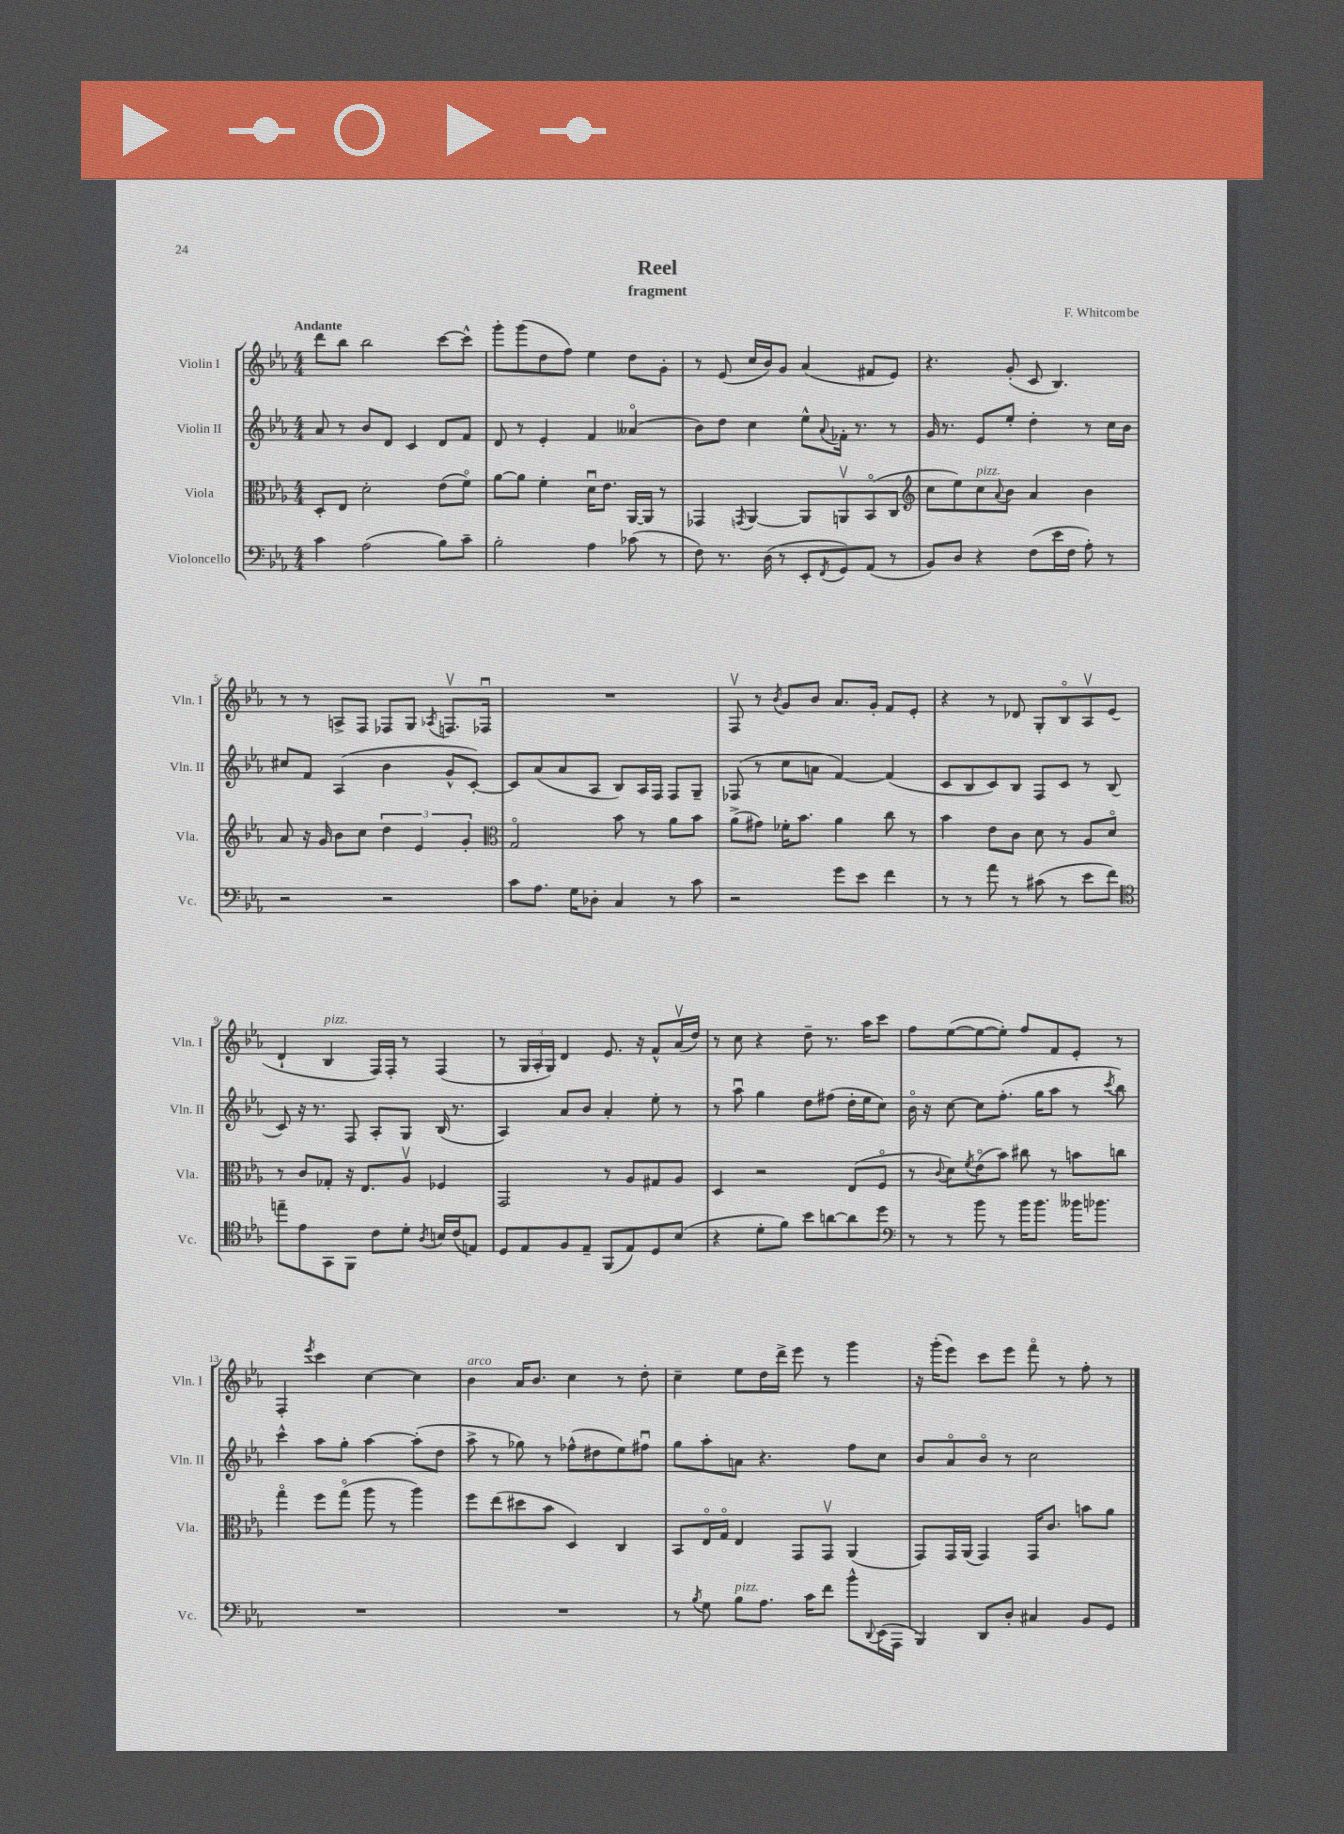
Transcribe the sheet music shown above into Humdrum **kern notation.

**kern	**kern	**kern	**kern
*staff4	*staff3	*staff2	*staff1
*clefF4	*clefC3	*clefG2	*clefG2
*k[b-e-a-]	*k[b-e-a-]	*k[b-e-a-]	*k[b-e-a-]
*M4/4	*M4/4	*M4/4	*M4/4
4c	8D'	8a-	8ddd
.	8E-	8r	8bb-
(2A-	2d'	8b-	2bb-
.	.	8d	.
.	.	4c	.
8B-)	(8e-	8d	[8ccc
8c~	8fo)	8f	8ccc^^]
=	=	=	=
2B-'	[8a-	8d	8ggg'
.	8a-]	8r	(8ggg
.	4f'	4e-'	8dd
.	.	.	8ff)
4A-	16du	4f	4ee-
.	8.e-	.	.
(8c-	[16AA-	(4a--o	8dd
.	16AA-]	.	.
8r	8r	.	8g'
=	=	=	=
8F)	4GG-	8b-)	8r
8.r	.	8dd	(8e-
.	8qGG	.	.
.	[4AA-	4cc	16cc
(16D	.	.	16b-)
8r	.	.	8g
8EE-'	8AA-]	8ee-^^	(4a-
8qFF	.	8qqa-	.
8GG)	8AAv	16f-'	.
.	.	8.r	.
(8AA-	(8BB-o	.	8f#
8r	8C	8r	8e-)
=	=	=	=
*	*clefG2	*	*
8BB-)	8cc	16g	4.r
.	.	8.r	.
8D	8ee-)	.	.
4r	8cc	8e-	.
.	8qqa-	.	.
.	8b-	8ee-'	(8g'
(8F	4a-	4dd'	8c
16e-	.	.	4.B-)
16F	.	.	.
8A-')	4b-	8r	.
8r	.	16cc	.
.	.	16b-	.
=	=	=	=
2r	8a-	8cc#	8r
.	16r	8f	8r
.	16g	.	.
.	8b-	(4A-	8A^
.	8cc	.	8F
2r	6dd	4b-	8F-
.	.	.	8G
.	6e-	.	.
.	.	.	8qA-
.	.	8g^^	8.Fv
.	6g'	.	.
.	.	[8c')	.
.	.	.	16F-u
=	=	=	=
*	*clefC3	*	*
8c	2Go	8c]	1r
8.A-	.	(8a-	.
.	.	8a-	.
16G	.	.	.
8D-'	.	8A-	.
4C	8b-	8B-)	.
.	8r	16A-	.
.	.	16F	.
8r	8a-	8F	.
8c	8b-	8G~	.
=	=	=	=
2r	(8a-^	(8F-	8Fv
.	8g#)	8r	8r
.	.	.	8qb-
.	16f-'	8cc	8g
.	8.b-	.	.
.	.	8a	8b-
8g	4a-	[4f)	8.a-
8e-	.	.	.
.	.	.	16g'
4f	8cc	(4f]	8f
.	8r	.	8e-'
=	=	=	=
8r	4b-	8c	4r
8r	.	8B-	.
8a-	8e-	8c)	8r
8r	8c	8B-	8d-
(8c#	8d	8F	8G'
8r	8r	8c	8B-o
8e-	8A-	8r	8A-v
8f)	8do	(8B-	(8e-
=	=	=	=
*clefC4	*	*	*
8ee~	8r	8c)	4d`
8e-	8c	16r	.
.	.	8.r	.
8GG	8G-'	.	4B-
8FF	16r	8F	.
.	8.E-	.	.
8c	.	8A-'	16F)
.	.	.	16F'
8d'	8A-v	8G	8r
8qA-	.	.	.
16B	4F-	(16B-	(4F
(16c	.	8.r	.
8E)	.	.	.
=	=	=	=
8D	2GG	4A-)	8r
8E-	.	.	24G
.	.	.	24A-'
.	.	.	24G)
8F	.	8a-	4d
8E-~	.	8b-	.
(8FF	8r	4a-'	8.e-
8E-)	8A-	.	.
.	.	.	16r
8D	8G#	8ee-'	8f^^
(8B-	8A-	8r	(16a-v
.	.	.	16dd)
=	=	=	=
4r	4D	8r	8r
.	.	8aa-u	8cc
8d'	2r	4gg	4r
8f)	.	.	.
8b-	.	8dd	8dd~
[8a	.	(8ff#	8.r
8a]	(8E-	16dd'	.
.	.	16ee-	16aa-
8dd	8Fo	8cc)	8ccc
=	=	=	=
*clefF4	*	*	*
8r	8r	16b-o	8ff
.	.	16r	.
.	8qqc	.	.
8r	8d)	[8cc	([8ee-
.	8qf	.	.
8b-	(8e-o	8cc]	8ee-_
8r	8b-)	(8.ff'	8ee-'])
16b-	8cc#	.	8ff
8.b-	.	16gg	.
.	8r	8aa-	8f
16b--	8b	8r	8e-'
8.b-	.	.	.
.	.	8qccc	.
.	8cc	8bb-)	8r
=	=	=	=
1r	4ggo	4ccc^^	4F'
.	.	.	8qeee-
.	8ff	8aa-	4ccc
.	(8ggo	8gg'	.
.	8aa-	[4aa-	[4cc
.	8r	.	.
.	4aa-)	(8aa-']	4cc]
.	.	8dd	.
=	=	=	=
1r	8ff	8aa-^	4b-
.	(8ee-	8r	.
.	8dd#	8gg-)	16a-
.	.	.	8.b-
.	8b-	8r	.
.	4D)	(8ff-^^	4cc
.	.	8dd#	.
.	4C	8ee-)	8r
.	.	8ff#u	8dd'
=	=	=	=
8r	8BB-	8gg	4cc~
8qB-	.	.	.
8G	16E-o	8aa-'	.
.	16Go	.	.
8B-	4E-	8a	8ee-
8.A-	.	4.r	16dd
.	.	.	16ddd^
.	8GG	.	8eee-
16c	.	.	.
8f	8GGv	.	8r
8b-^^	(4AA-	8ff	4ggg
8qqDD	.	.	.
(16EE-	.	8cc	.
16AAA-	.	.	.
=	=	=	=
4BBB-)	8GG)	8b-	16r
.	.	.	(16ggg'
.	16GG	8a-o	8eee-)
.	(16AA-	.	.
8DD	4GG)	8b-o	8ccc
8D'	.	8r	8eee-
4C#	16GG	2cc	8fffo
.	8.c	.	.
.	.	.	8r
8BB-	8b	.	8ff'
8GG	8a-	.	8r
==	==	==	==
*-	*-	*-	*-
